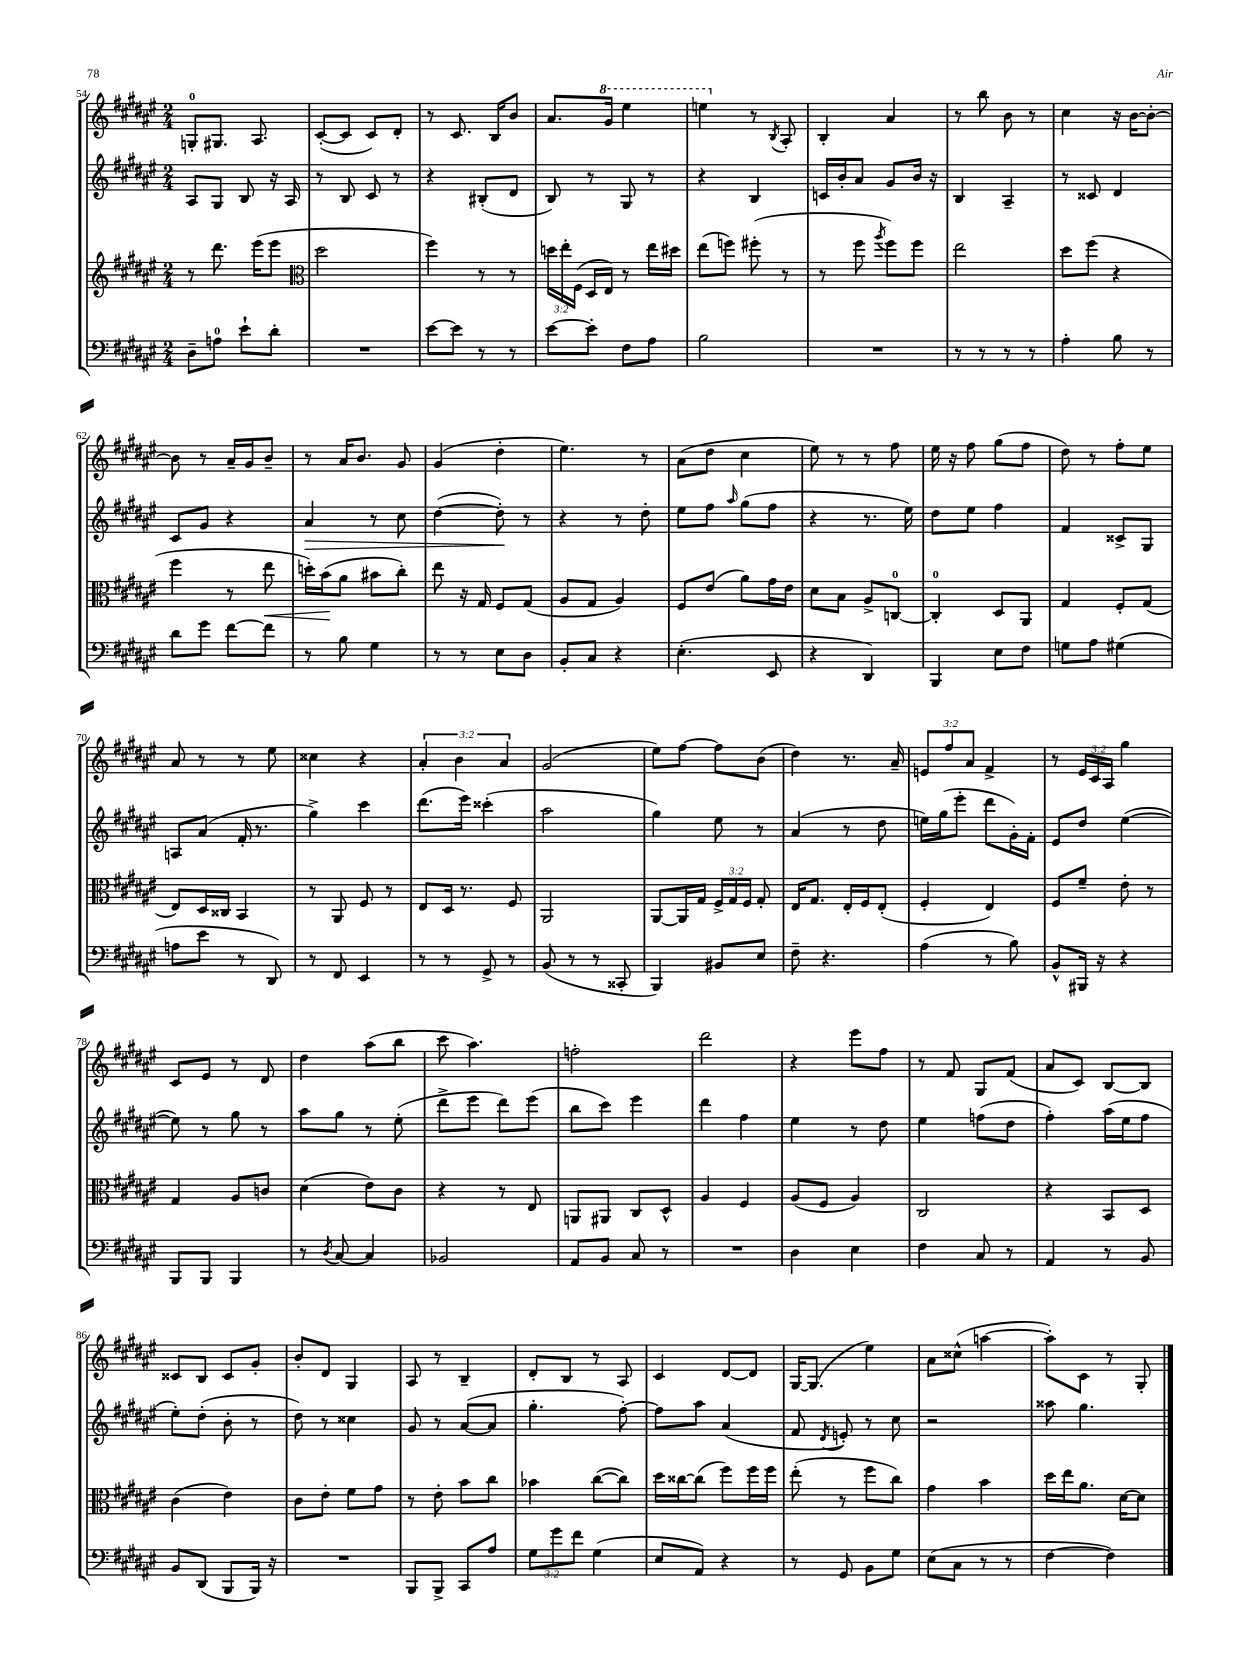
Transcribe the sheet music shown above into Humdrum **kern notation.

**kern	**kern	**kern	**kern
*staff4	*staff3	*staff2	*staff1
*clefF4	*clefG2	*clefG2	*clefG2
*k[f#c#g#d#a#e#]	*k[f#c#g#d#a#e#]	*k[f#c#g#d#a#e#]	*k[f#c#g#d#a#e#]
*M2/4	*M2/4	*M2/4	*M2/4
8D#~\L	8r	8A#/L	8G'/L
8A\J	8.ddd#\	8G#/J	8.G#/J
8e#`\L	.	8B/	.
.	(16eee#\LK	.	8.A#/
8d#'\J	8eee#\J	16r	.
.	.	16A#/	.
=	=	=	=
*	*clefC3	*	*
2r	2dd#\	8r	([8c#'/L
.	.	8B/	8c#/]J
.	.	8c#/	8c#/L)
.	.	8r	8d#'/J
=	=	=	=
[8e#\L	4ff#\)	4r	8r
8e#\]J	.	.	8.c#/
8r	8r	(8B#'/L	.
.	.	.	16B/LK
8r	8r	8d#/J	8b/J
=	=	=	=
[8e#\L	24dd\LL	8B/)	8.a#/L
.	24ee#'\	.	.
.	(24F#\JJ	.	.
8e#'\]J	16D#/LL	8r	.
.	16E#/JJ)	.	16gg#/Jk
8F#\L	8r	8G#/	4eee#\
8A#\J	16ee#\LL	8r	.
.	16dd#\JJ	.	.
=	=	=	=
2B\	(8ee#\L	4r	4eee\
.	8ff\J)	.	.
.	(8ff#'\	4B/	8r
.	.	.	8qB/
.	8r	.	8A#'/
=	=	=	=
2r	8r	16c/LL	4B'/
.	.	16b'/J	.
.	8ff#\	8a#/J	.
.	8qaa#/	.	.
.	8ff#\L)	8g#/L	4a#/
.	8ff#\J	16b/Jk	.
.	.	16r	.
=	=	=	=
8r	2ee#\	4B/	8r
8r	.	.	8bb\
8r	.	4A#~/	8b\
8r	.	.	8r
=	=	=	=
4A#'\	8dd#\L	8r	4cc#\
.	(8ff#\J	8c##/	.
8B\	4r	4d#/	16r
.	.	.	[16b\LK
8r	.	.	8b'\_J
=	=	=	=
8d#\L	4ff#\	8c#/L	8b\]
8g#\J	.	8g#/J	8r
[8f#\L	8r	4r	16a#~/LL
.	.	.	16g#/J
8f#\]J	8ee#\	.	8b~/J
=	=	=	=
8r	16dd'\LL)	4a#/	8r
.	(16b\J	.	.
8B\	8a#\J	.	16a#/LK
.	.	.	8.b/J
4G#\	8b#\L	8r	.
.	8cc#'\J)	8cc#\	8g#/
=	=	=	=
8r	8ee#\	([4dd#\	(4g#/
8r	16r	.	.
.	16G#/	.	.
8E#\L	8F#/L	8dd#'\])	4dd#'\
8D#\J	(8G#/J	8r	.
=	=	=	=
8BB'/L	8A#/L	4r	4.ee#\)
8C#/J	8G#/J	.	.
4r	4A#/)	8r	.
.	.	8dd#'\	8r
=	=	=	=
(4.E#'\	8F#/L	8ee#\L	(8a#\L
.	(8e#/J	8ff#\J	8dd#\J
.	.	16qqaa#/	.
.	8a#\L)	(8gg#\L	4cc#\
8EE#/	16g#\L	8ff#\J	.
.	16e#\JJ	.	.
=	=	=	=
4r	8d#\L	4r	8ee#\)
.	8B\J	.	8r
4DD#/)	8A#^/L	8.r	8r
.	[8C/J	.	8ff#\
.	.	16ee#\)	.
=	=	=	=
4BBB/	4C'/]	8dd#\L	16ee#\
.	.	.	16r
.	.	8ee#\J	8ff#\
8E#\L	8D#/L	4ff#\	(8gg#\L
8F#\J	8AA#/J	.	8ff#\J
=	=	=	=
8G\L	4G#/	4f#/	8dd#\)
8A#\J	.	.	8r
(4G#\	8F#'/L	8c##^/L	8ff#'\L
.	(8G#/J	8G#/J	8ee#\J
=	=	=	=
8A\L	8E#/L)	8A/L	8a#/
8e#\J	16D#/L	(8a#/J	8r
.	16C##/JJ	.	.
8r	4BB/	16f#'/	8r
.	.	8.r	.
8DD#/)	.	.	8ee#\
=	=	=	=
8r	8r	4gg#^\)	4cc##\
8FF#/	8AA#/	.	.
4EE#/	8F#/	4ccc#\	4r
.	8r	.	.
=	=	=	=
8r	8E#/L	(8.ddd#\L	6a#'/
8r	16D#/Jk	.	.
.	.	.	6b\
.	8.r	16eee#\Jk)	.
8GG#^/	.	(4ccc##'\	.
.	.	.	6a#/
8r	8F#/	.	.
=	=	=	=
(8BB/	2AA#/	2aa#\	(2g#/
8r	.	.	.
8r	.	.	.
8CC##'/	.	.	.
=	=	=	=
4BBB/)	[8AA#/L	4gg#\)	8ee#\L)
.	16AA#/]L	.	[8ff#\J
.	16G#/JJ	.	.
8BB#/L	24F#^/LL	8ee#\	8ff#\]L
.	24G#/	.	.
.	24F#/JJ	.	.
8E#/J	8G#'/	8r	(8b\J
=	=	=	=
8F#~\	16E#/LK	(4a#/	4dd#\)
.	8.G#/J	.	.
4.r	.	.	.
.	16E#'/LL	8r	8.r
.	16F#/J	.	.
.	(8E#'/J	8dd#\	.
.	.	.	16a#~/
=	=	=	=
(4A#\	4F#'/	16ee\LL)	12e/L
.	.	(16gg#\J	.
.	.	.	12ff#/
.	.	8eee#'\J	.
.	.	.	12a#/J
8r	4E#/)	8ddd#\L	4f#^/
8B\)	.	16g#'\L)	.
.	.	16f#'\JJ	.
=	=	=	=
8BB^^/L	8F#/L	8e#/L	8r
16BBB#/Jk	8f#~/J	8dd#/J	24e#/LL
.	.	.	24c#/
16r	.	.	.
.	.	.	24A#/JJ
4r	8e#'\	([4ee#\	4gg#\
.	8r	.	.
=	=	=	=
8BBB/L	4G#/	8ee#\])	8c#/L
8BBB/J	.	8r	8e#/J
4BBB/	8A#/L	8gg#\	8r
.	8c/J	8r	8d#/
=	=	=	=
8r	(4d#\	8aa#\L	4dd#\
8qD#/	.	.	.
[8C#/	.	8gg#\J	.
4C#/]	8e#\L)	8r	(8aa#\L
.	8c#\J	(8ee#'\	8bb\J
=	=	=	=
2BB-/	4r	8ddd#^\L	8ccc#\
.	.	8eee#\J	4.aa#\)
.	8r	8ddd#\L)	.
.	8E#/	(8eee#\J	.
=	=	=	=
8AA#/L	8AA/L	8bb\L	2ff'\
8BB/J	8AA#/J	8ccc#\J)	.
8C#/	8C#/L	4eee#\	.
8r	8D#^^/J	.	.
=	=	=	=
2r	4A#/	4ddd#\	2ddd#\
.	4F#/	4ff#\	.
=	=	=	=
4D#\	(8A#/L	4ee#\	4r
.	8F#/J	.	.
4E#\	4A#/)	8r	8eee#\L
.	.	8dd#\	8ff#\J
=	=	=	=
4F#\	2C#/	4ee#\	8r
.	.	.	8f#/
8C#/	.	(8ff\L	8G#/L
8r	.	8dd#\J	(8f#/J
=	=	=	=
4AA#/	4r	4ff#'\)	8a#/L
.	.	.	8c#/J)
8r	8BB/L	(16aa#\LL	[8B/L
.	.	16ee#\J	.
8BB/	8D#/J	8ff#\J	8B/]J
=	=	=	=
8BB/L	(4c#\	8ee#'\L)	8c##/L
(8DD#/J	.	(8dd#'\J	8B/J
8BBB/L	4e#\)	8b'\	8c##/L
16BBB/Jk)	.	8r	8g#'/J
16r	.	.	.
=	=	=	=
2r	8c#\L	8dd#\)	8b'/L
.	8e#'\J	8r	8d#/J
.	8f#\L	4cc##\	4G#/
.	8g#\J	.	.
=	=	=	=
8BBB/L	8r	8g#/	8A#/
8BBB^/J	8e#'\	8r	8r
8CC#/L	8b\L	([8a#/L	4B~/
8A#/J	8cc#\J	8a#/]J	.
=	=	=	=
12G#\L	4b-\	4.gg#'\	8d#'/L
12g#\	.	.	.
.	.	.	8B/J
12f#\J	.	.	.
(4G#\	([8cc#\L	.	8r
.	8cc#\]J)	[8ff#'\)	8A#/
=	=	=	=
8E#/L	16dd#\LL	8ff#\]L	4c#/
.	[16cc##\J	.	.
8AA#/J)	(8cc##\]J	8aa#\J	.
4r	8ff#\L)	(4a#/	[8d#/L
.	16ff#\L	.	8d#/]J
.	16ff#\JJ	.	.
=	=	=	=
8r	(8ee#'\	8f#/	[16G#/LK
.	.	.	(8.G#/]J
.	.	8qd#/	.
8GG#/	8r	8e'/)	.
8BB\L	8ff#\L	8r	4ee#\)
8G#\J	8cc#\J)	8cc#\	.
=	=	=	=
(8E#\L	4g#\	2r	8a#\L
8C#\J	.	.	(8cc##^^\J
8r	4b\	.	[4aa\
8r	.	.	.
=	=	=	=
[4F#\	16dd#\LL	8aa##\	8aa'\]L)
.	16ee#\J	.	.
.	8.a#\J	4.gg#\	8c#\J
4F#\])	.	.	8r
.	[16d#\LK	.	.
.	8d#\]J	.	8G#'/
==	==	==	==
*-	*-	*-	*-
